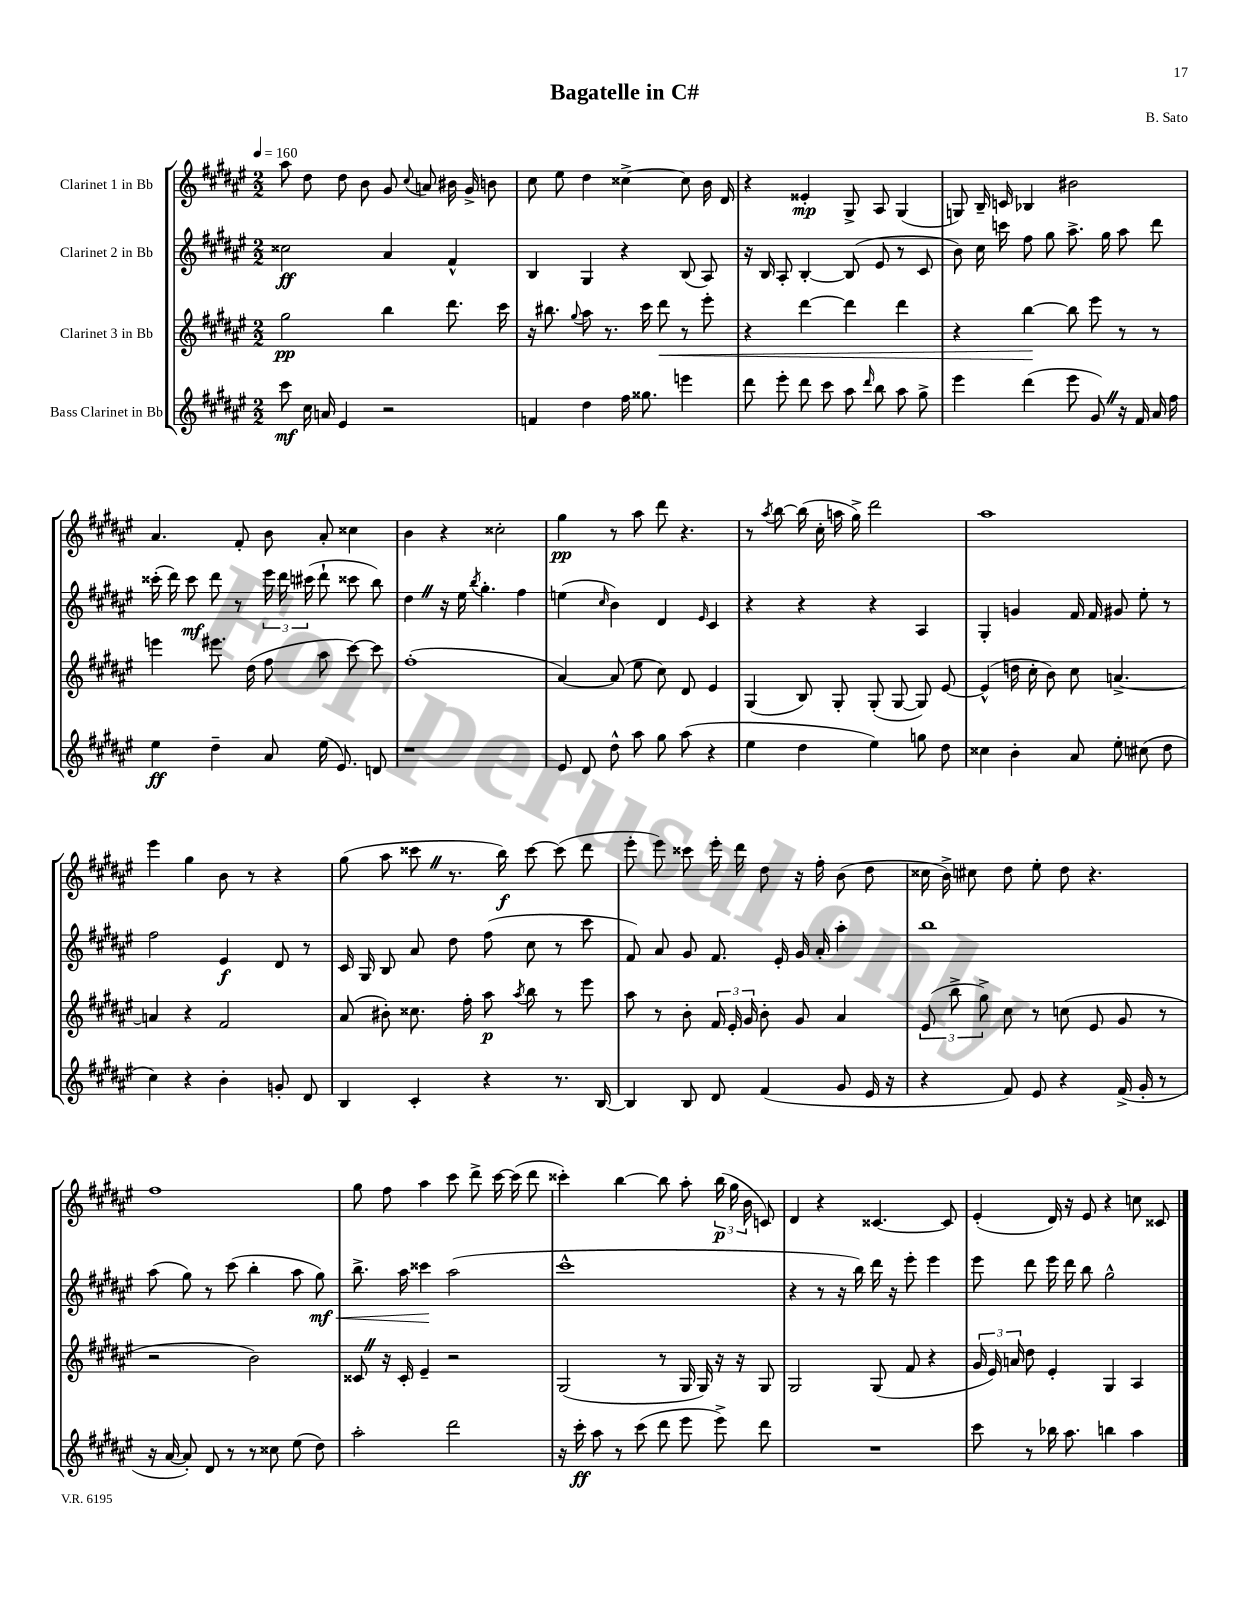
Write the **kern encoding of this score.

**kern	**dynam	**kern	**dynam	**kern	**dynam	**kern	**dynam
*part4	*part4	*part3	*part3	*part2	*part2	*part1	*part1
*staff4	*staff4	*staff3	*staff3	*staff2	*staff2	*staff1	*staff1
*I"Bass Clarinet in Bb	*	*I"Clarinet 3 in Bb	*	*I"Clarinet 2 in Bb	*	*I"Clarinet 1 in Bb	*
*clefG2	*	*clefG2	*	*clefG2	*	*clefG2	*
*k[f#c#g#d#a#e#]	*	*k[f#c#g#d#a#e#]	*	*k[f#c#g#d#a#e#]	*	*k[f#c#g#d#a#e#]	*
*M2/2	*	*M2/2	*	*M2/2	*	*M2/2	*
*MM160	*	*MM160	*	*MM160	*	*MM160	*
=1	=1	=1	=1	=1	=1	=1	=1
8ccc#\	mf	2gg#\	pp	2cc##X\	ff	8aa#\	.
16cc#\	.	.	.	.	.	8dd#\	.
16an/	.	.	.	.	.	.	.
4e#/	.	.	.	.	.	8dd#\	.
.	.	.	.	.	.	8b\	.
2r	.	4bb\	.	4a#/	.	8g#/	.
.	.	.	.	.	.	8qqcc#/	.
.	.	.	.	.	.	8an/	.
.	.	8.ddd#\	.	4f#^^/	.	16b#X\	.
.	.	.	.	.	.	16g#^/	.
.	.	.	.	.	.	8bn\	.
.	.	16ccc#\	.	.	.	.	.
=2	=2	=2	=2	=2	=2	=2	=2
4fn/	.	16r	.	4B/	.	8cc#\	.
.	.	8.bb#X\	.	.	.	.	.
.	.	.	.	.	.	8ee#\	.
.	.	8qqgg#/	.	.	.	.	.
4dd#\	.	8aa#\	.	4G#/	.	4dd#\	.
.	.	8.r	.	.	.	.	.
16ff#\	.	.	.	4r	.	[4cc##X^\	.
8.gg##X\	.	16ccc#\	.	.	.	.	.
!	!	!	!LO:HP:b	!	!	!	!
.	.	8ddd#\	<	.	.	.	.
4eeen\	.	8r	.	(8B/	.	8cc##\]	.
.	.	8eee#'\	.	8A#/)	.	16b\	.
.	.	.	.	.	.	16d#/	.
=3	=3	=3	=3	=3	=3	=3	=3
8ddd#\	.	4r	.	16r	.	4r	.
.	.	.	.	16B/	.	.	.
8eee#'\	.	.	.	8A#'/	.	.	.
8ddd#\	.	[4ddd#\	.	[4B'/	.	4e##X'/	mp
8ccc#\	.	.	.	.	.	.	.
8aa#\	.	4ddd#\]	.	(8B/]	.	8G#^/	.
16qqddd#/	.	.	.	.	.	.	.
8bb\	.	.	.	8e#/	.	8A#/	.
8aa#\	.	4ddd#\	.	8r	.	(4G#/	.
8gg#^\	.	.	.	8c#/	.	.	.
=4	=4	=4	=4	=4	=4	=4	=4
4eee#\	.	4r	.	8b\)	.	8Gn/)	.
.	.	.	.	16cc#\	.	16B~/	.
.	.	.	.	16cccn\	.	16cn/	.
(4ddd#\	.	[4bb\	.	8ff#\	.	4B-X/	.
.	.	.	.	8gg#\	.	.	.
8eee#\	.	8bb\]	[	8.aa#^\	.	2b#X\	.
8g#Z/)	.	8eee#\	.	.	.	.	.
.	.	.	.	16gg#\	.	.	.
16r	.	8r	.	8aa#\	.	.	.
16f#/	.	.	.	.	.	.	.
16a#/	.	8r	.	8ddd#\	.	.	.
16ff#\	.	.	.	.	.	.	.
!!LO:LB:g=z
=5	=5	=5	=5	=5	=5	=5	=5
4ee#\	ff	4eeen\	.	(16ccc##X'\	.	4.a#/	.
.	.	.	.	16ddd#\)	.	.	.
.	.	.	.	8ccc##\	mf	.	.
4dd#~\	.	8.eee#X\	.	8ddd#\	.	.	.
.	.	.	.	8r	.	8f#'/	.
.	.	(16dd#\	.	.	.	.	.
8a#/	.	8ff#\	.	24eee#\	.	8b\	.
.	.	.	.	24ddd#\	.	.	.
.	.	.	.	(24ccc#X\	.	.	.
(16ee#\	.	8aa#\	.	8ddd#`\	.	8a#'/	.
8.e#/)	.	.	.	.	.	.	.
.	.	[8ccc#\)	.	8ccc##X\	.	4cc##X\	.
8dn/	.	8ccc#\]	.	8bb\)	.	.	.
=6	=6	=6	=6	=6	=6	=6	=6
1r	.	(1ff#'	.	4dd#Z\	.	4b\	.
.	.	.	.	16r	.	4r	.
.	.	.	.	16ee#\	.	.	.
.	.	.	.	8qbb/	.	.	.
.	.	.	.	4.gg#'\	.	.	.
.	.	.	.	.	.	2cc##X'\	.
.	.	.	.	4ff#\	.	.	.
=7	=7	=7	=7	=7	=7	=7	=7
8e#/	.	[4a#/)	.	(4een\	.	4gg#\	pp
8d#/	.	.	.	.	.	.	.
.	.	.	.	16qqcc#/	.	.	.
8dd#^^\	.	(8a#/]	.	4b\)	.	8r	.
8aa#\	.	8ee#\	.	.	.	8aa#\	.
8gg#\	.	8cc#\)	.	4d#/	.	8ddd#\	.
(8aa#\	.	8d#/	.	.	.	4.r	.
.	.	.	.	16qqe#/	.	.	.
4r	.	4e#/	.	4c#/	.	.	.
=8	=8	=8	=8	=8	=8	=8	=8
4ee#\	.	(4G#/	.	4r	.	8r	.
.	.	.	.	.	.	8qaa#/	.
.	.	.	.	.	.	[8bb\	.
4dd#\	.	8B/)	.	4r	.	(16bb\]	.
.	.	.	.	.	.	16cc#'\	.
.	.	8G#'/	.	.	.	16aan\	.
.	.	.	.	.	.	16gg#^\)	.
4ee#\)	.	(8G#'/	.	4r	.	2ddd#\	.
.	.	[8G#/	.	.	.	.	.
8ggn\	.	8G#/])	.	4A#/	.	.	.
8dd#\	.	[8e#/	.	.	.	.	.
=9	=9	=9	=9	=9	=9	=9	=9
4cc##X\	.	(4e#^^/]	.	4G#'/	.	1aa#	.
4b'\	.	16ddn\	.	4gn/	.	.	.
.	.	16cc#'\	.	.	.	.	.
.	.	8b\)	.	.	.	.	.
8a#/	.	8cc#\	.	16f#/	.	.	.
.	.	.	.	16f#/	.	.	.
8ee#'\	.	[4.an^/	.	8g#X/	.	.	.
(8cc#X\	.	.	.	8ee#'\	.	.	.
8dd#\	.	.	.	8r	.	.	.
!!LO:LB:g=z
=10	=10	=10	=10	=10	=10	=10	=10
4cc#\)	.	4an/]	.	2ff#\	.	4eee#\	.
4r	.	4r	.	.	.	4gg#\	.
4b'\	.	2f#/	.	4e#/	f	8b\	.
.	.	.	.	.	.	8r	.
8gn'/	.	.	.	8d#/	.	4r	.
8d#/	.	.	.	8r	.	.	.
=11	=11	=11	=11	=11	=11	=11	=11
4B/	.	(8a#/	.	16c#/	.	(8gg#\	.
.	.	.	.	16G#/	.	.	.
.	.	8b#X'\)	.	8B/	.	8aa#\	.
4c#'/	.	8.cc##X\	.	8a#/	.	8ccc##XZ\	.
.	.	.	.	8dd#\	.	8.r	.
.	.	16ff#'\	.	.	.	.	.
4r	.	8aa#\	p	(8ff#\	.	.	.
.	.	.	.	.	.	16bb\)	f
.	.	8qaa#/	.	.	.	.	.
.	.	8bb\	.	8cc#\	.	[8ccc##\	.
8.r	.	8r	.	8r	.	(8ccc##\]	.
.	.	8eee#\	.	8ccc#\	.	8ddd#\	.
[16B/	.	.	.	.	.	.	.
=12	=12	=12	=12	=12	=12	=12	=12
4B/]	.	8aa#\	.	8f#/)	.	8eee#'\	.
.	.	8r	.	8a#/	.	8eee#\)	.
8B/	.	8b'\	.	8g#/	.	8ccc##X\	.
8d#/	.	24f#/	.	8.f#/	.	16eee#'\	.
.	.	24e#'/	.	.	.	.	.
.	.	.	.	.	.	16ddd#\	.
.	.	24g#/	.	.	.	.	.
(4f#/	.	8b'\	.	.	.	8dd#\	.
.	.	.	.	16e#'/	.	.	.
.	.	8g#/	.	16g#/	.	16r	.
.	.	.	.	16a#'/	.	16ff#'\	.
8g#/	.	4a#/	.	4aa#'\	.	(8b\	.
16e#/	.	.	.	.	.	8dd#\	.
16r	.	.	.	.	.	.	.
=13	=13	=13	=13	=13	=13	=13	=13
4r	.	(12e#/	.	1bb	.	16cc##X\	.
.	.	.	.	.	.	16b^\)	.
.	.	12bb^\	.	.	.	.	.
.	.	.	.	.	.	8cc#X\	.
.	.	12gg#^\)	.	.	.	.	.
8f#/)	.	8cc#\	.	.	.	8dd#\	.
8e#/	.	8r	.	.	.	8ee#'\	.
4r	.	(8ccn\	.	.	.	8dd#\	.
.	.	8e#/	.	.	.	4.r	.
(16f#^/	.	8g#/	.	.	.	.	.
16g#'/	.	.	.	.	.	.	.
8r	.	8r	.	.	.	.	.
!!LO:LB:g=z
=14	=14	=14	=14	=14	=14	=14	=14
16r	.	2r	.	(8aa#\	.	1ff#	.
[16a#/	.	.	.	.	.	.	.
8a#'/])	.	.	.	8gg#\)	.	.	.
8d#/	.	.	.	8r	.	.	.
8r	.	.	.	(8ccc#\	.	.	.
8r	.	2b\)	.	4bb'\	.	.	.
8cc##X\	.	.	.	.	.	.	.
(8ee#\	.	.	.	8aa#\	.	.	.
!	!	!	!	!	!LO:HP:b	!	!
8dd#\)	.	.	.	8gg#\)	< mf	.	.
=15	=15	=15	=15	=15	=15	=15	=15
2aa#'\	.	8c##XZ/	.	8.bb^\	.	8gg#\	.
.	.	16r	.	.	.	8ff#\	.
.	.	16c##'/	.	16aa#\	.	.	.
.	.	4e#~/	.	4ccc##X\	.	4aa#\	.
2ddd#\	.	2r	.	(2aa#\	[	8ccc#\	.
.	.	.	.	.	.	8ddd#^\	.
.	.	.	.	.	.	[16ccc#\	.
.	.	.	.	.	.	(16ccc#\]	.
.	.	.	.	.	.	8ddd#\	.
=16	=16	=16	=16	=16	=16	=16	=16
16r	.	(2G#/	.	1ccc#^^	.	4ccc##X'\)	.
16ccc#'\	ff	.	.	.	.	.	.
8aa#\	.	.	.	.	.	.	.
8r	.	.	.	.	.	[4bb\	.
(8ccc#\	.	.	.	.	.	.	.
8ddd#\	.	8r	.	.	.	8bb\]	.
8eee#\	.	16G#/	.	.	.	8aa#'\	.
.	.	16G#/)	.	.	.	.	.
8eee#^\)	.	16r	.	.	.	(24bb\	p
.	.	.	.	.	.	24gg#\	.
.	.	16r	.	.	.	.	.
.	.	.	.	.	.	24b\	.
8ddd#\	.	8G#/	.	.	.	8cn/)	.
=17	=17	=17	=17	=17	=17	=17	=17
1r	.	2G#/	.	4r	.	4d#/	.
.	.	.	.	8r	.	4r	.
.	.	.	.	16r	.	.	.
.	.	.	.	16bb\)	.	.	.
.	.	(8G#/	.	16ddd#\	.	[4.c##X/	.
.	.	.	.	16r	.	.	.
.	.	8f#/	.	8eee#'\	.	.	.
.	.	4r	.	4eee#\	.	.	.
.	.	.	.	.	.	8c##/]	.
=18	=18	=18	=18	=18	=18	=18	=18
8ccc#\	.	24g#/	.	8eee#\	.	(4e#'/	.
.	.	24e#/)	.	.	.	.	.
.	.	24an/	.	.	.	.	.
8r	.	8dd#\	.	8ddd#\	.	.	.
16bb-X\	.	4e#'/	.	16eee#\	.	16d#/)	.
8.aa#\	.	.	.	16ddd#\	.	16r	.
.	.	.	.	8bb\	.	8e#/	.
4bbn\	.	4G#/	.	2gg#^^\	.	4r	.
4aa#\	.	4A#/	.	.	.	8ccn\	.
.	.	.	.	.	.	8c##X/	.
==	==	==	==	==	==	==	==
*-	*-	*-	*-	*-	*-	*-	*-
